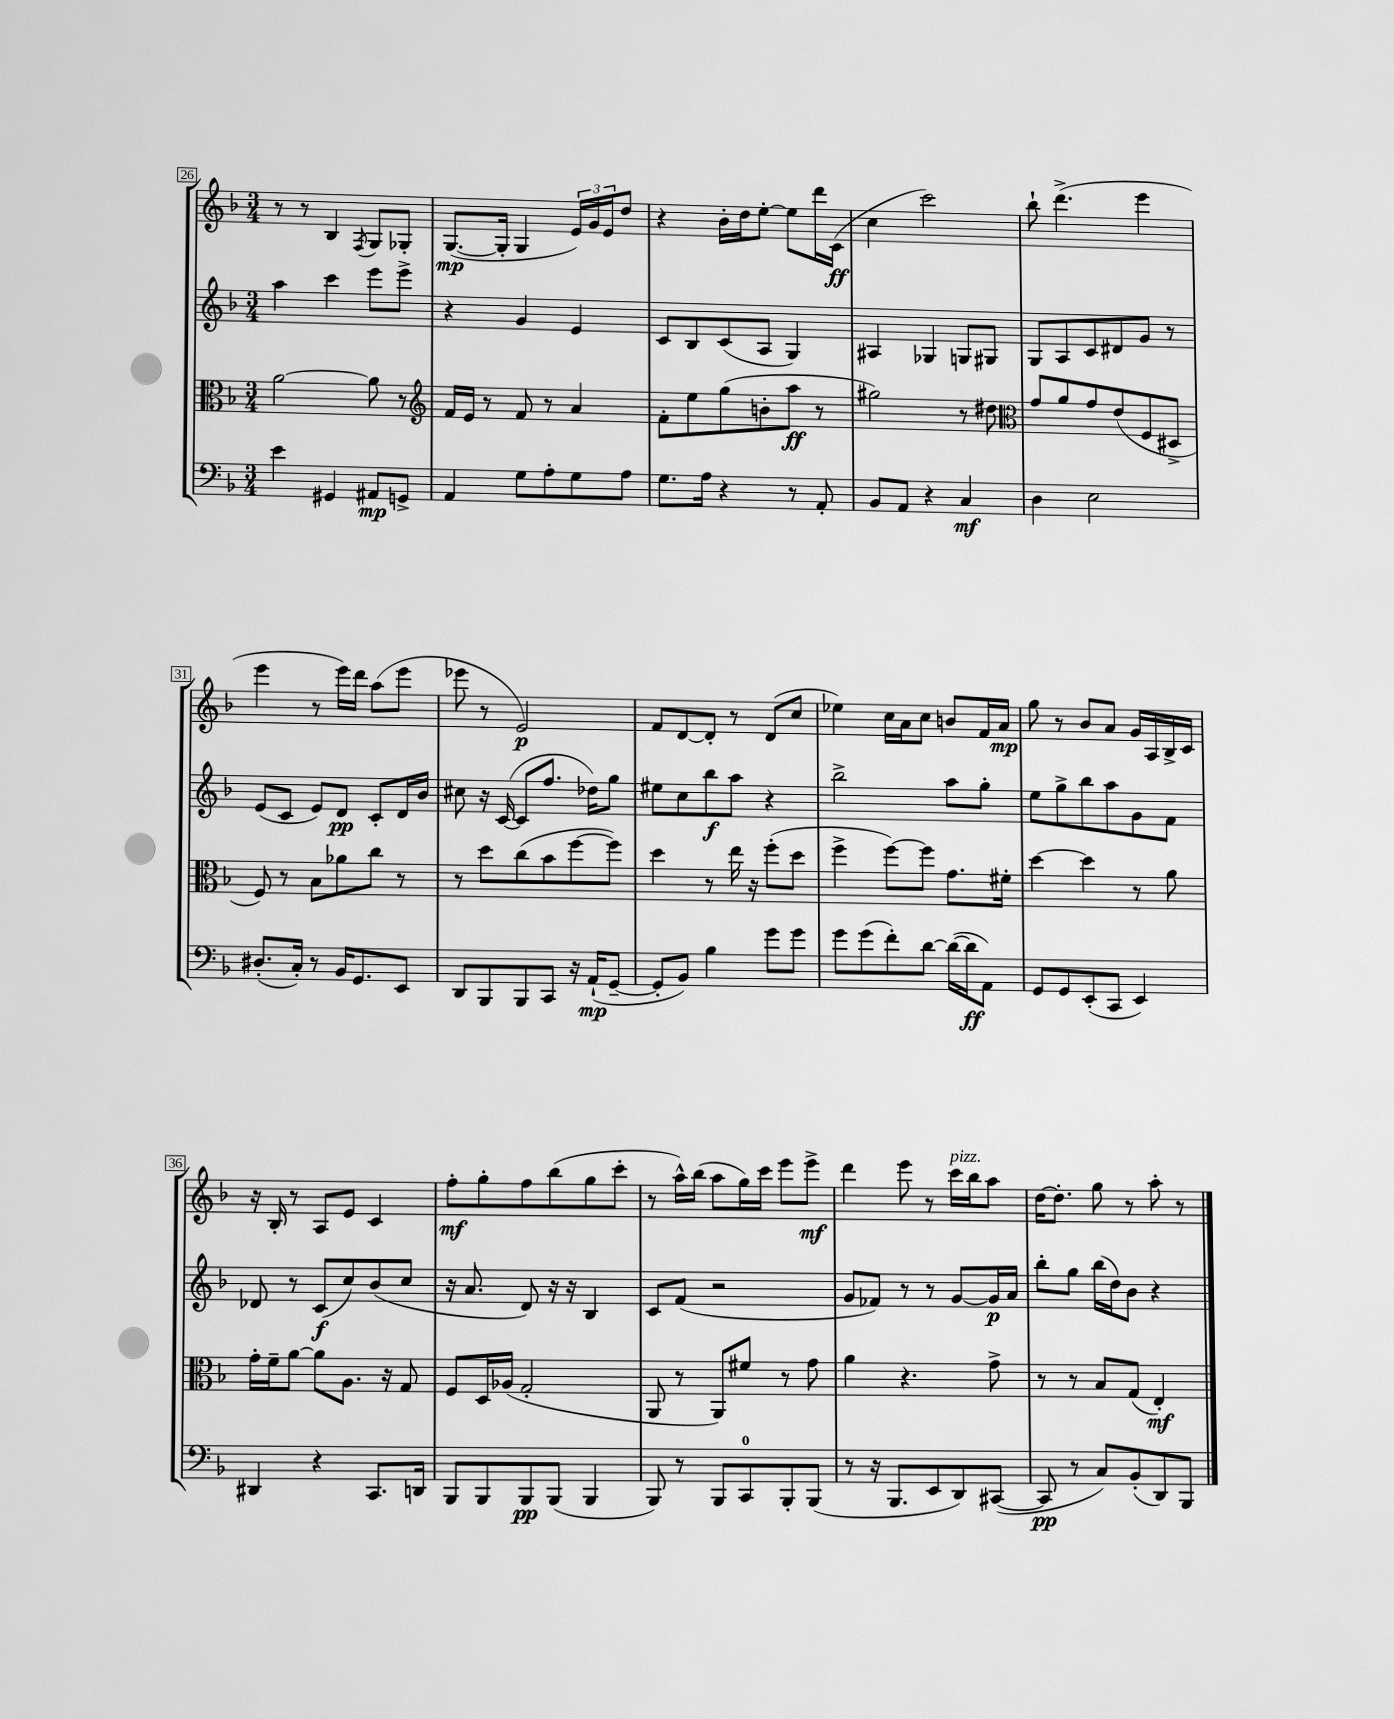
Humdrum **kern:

**kern	**kern	**kern	**kern
*staff4	*staff3	*staff2	*staff1
*clefF4	*clefC3	*clefG2	*clefG2
*k[b-]	*k[b-]	*k[b-]	*k[b-]
*M3/4	*M3/4	*M3/4	*M3/4
4e	[2a	4aa	8r
.	.	.	8r
4GG#	.	4ccc	4B-
.	.	.	8qF
8AA#	8a]	8eee	8G
8GG^	8r	8eee^	8G-'
=	=	=	=
*	*clefG2	*	*
4AA	16f	4r	([8.G
.	16e	.	.
.	8r	.	.
.	.	.	16G']
8G	8f	4g	4G
8A'	8r	.	.
8G	4a	4e	24e)
.	.	.	24g
.	.	.	24e
8A	.	.	8dd
=	=	=	=
8.G	8f'	8c	4r
.	8ee	8B-	.
16A	.	.	.
4r	(8gg	(8c	16b-'
.	.	.	16dd
.	8b'	8A	[8ee'
8r	8aa	4G)	8ee]
8AA'	8r	.	16ddd
.	.	.	(16c
=	=	=	=
8BB-	2gg#)	4A#	4cc
8AA	.	.	.
4r	.	4G-	2ccc)
4C	8r	8G	.
.	8dd#	8G#	.
=	=	=	=
*	*clefC3	*	*
4D	8g	8G	8bb-`
.	8a	8A	(4.ddd^
2E	8g	8c	.
.	(8e	8d#	.
.	8F	8g	4eee
.	8D#^	8r	.
=	=	=	=
(8.D#'	8F)	(8e	4eee
.	8r	8c	.
16C')	.	.	.
8r	8B-	8e)	8r
16BB-	8a-	8d	16eee)
8.GG	.	.	16ddd
.	8cc	8c'	(8aa
8EE	8r	16d	8eee
.	.	16b-	.
=	=	=	=
8DD	8r	8cc#	8eee-
8BBB-	8dd	16r	8r
.	.	([16c	.
8BBB-	(8cc	8c]	2e)
8CC	8b-	8.ff	.
16r	[8ff	.	.
(16AA`	.	16dd-)	.
[8GG~	8ff])	8gg	.
=	=	=	=
8GG']	4dd	8ee#	8f
8BB-)	.	8cc	[8d
4B-	8r	8bb-	8d']
.	16ee	8aa	8r
.	16r	.	.
8g	(8ff'	4r	(8d
8g	8dd	.	8cc
=	=	=	=
8g	4ff^	2bb-^	4ee-)
(8g	.	.	.
8f')	[8ff)	.	16cc
.	.	.	16a
[8d	8ff]	.	8cc
(16d_	8.g	8aa	8b
16d]	.	.	.
8AA)	.	8gg'	16f
.	16f#'	.	16a
=	=	=	=
8GG	[4dd	8ee	8gg
8GG	.	8gg^	8r
(8EE'	4dd]	8bb-	8b-
8CC	.	8aa	8a
4EE)	8r	8g	16g
.	.	.	16A
.	8a	8f	16B-^
.	.	.	16c
=	=	=	=
4DD#	16g'	8d-	16r
.	16f~	.	16B-'
.	[8a	8r	8r
4r	8a]	(8c	8A
.	8.A	8cc)	8e
8.CC	.	(8b-	4c
.	16r	.	.
.	8G	8cc	.
16DD	.	.	.
=	=	=	=
8BBB-	8F	16r	8ff'
.	.	8.a	.
8BBB-	16D	.	8gg'
.	(16A-	.	.
8BBB-	2G'	8d)	8ff
(8BBB-	.	16r	(8bb-
.	.	16r	.
4BBB-	.	4B-	8gg
.	.	.	8ccc'
=	=	=	=
8BBB-)	8AA	8c	8r
8r	8r	(8f	16aa^^)
.	.	.	(16bb-
8BBB-	8AA)	2r	8aa
8CC	8f#	.	16gg)
.	.	.	16ccc
8BBB-'	8r	.	8eee
(8BBB-	8g	.	8eee^
=	=	=	=
8r	4a	8g	4ddd
16r	.	8f-)	.
8.BBB-	.	.	.
.	4.r	8r	8eee
8EE	.	8r	8r
8DD)	.	[8g	16ccc
.	.	.	16bb-
([8CC#	8g^	16g]	8aa
.	.	16a	.
=	=	=	=
8CC#]	8r	8bb-'	[16dd
.	.	.	8.dd']
8r	8r	8gg	.
8C)	8B-	(16bb-	8gg
.	.	16dd)	.
(8BB-'	(8G	8b-	8r
8DD)	4E')	4r	8aa'
8BBB-	.	.	8r
==	==	==	==
*-	*-	*-	*-
